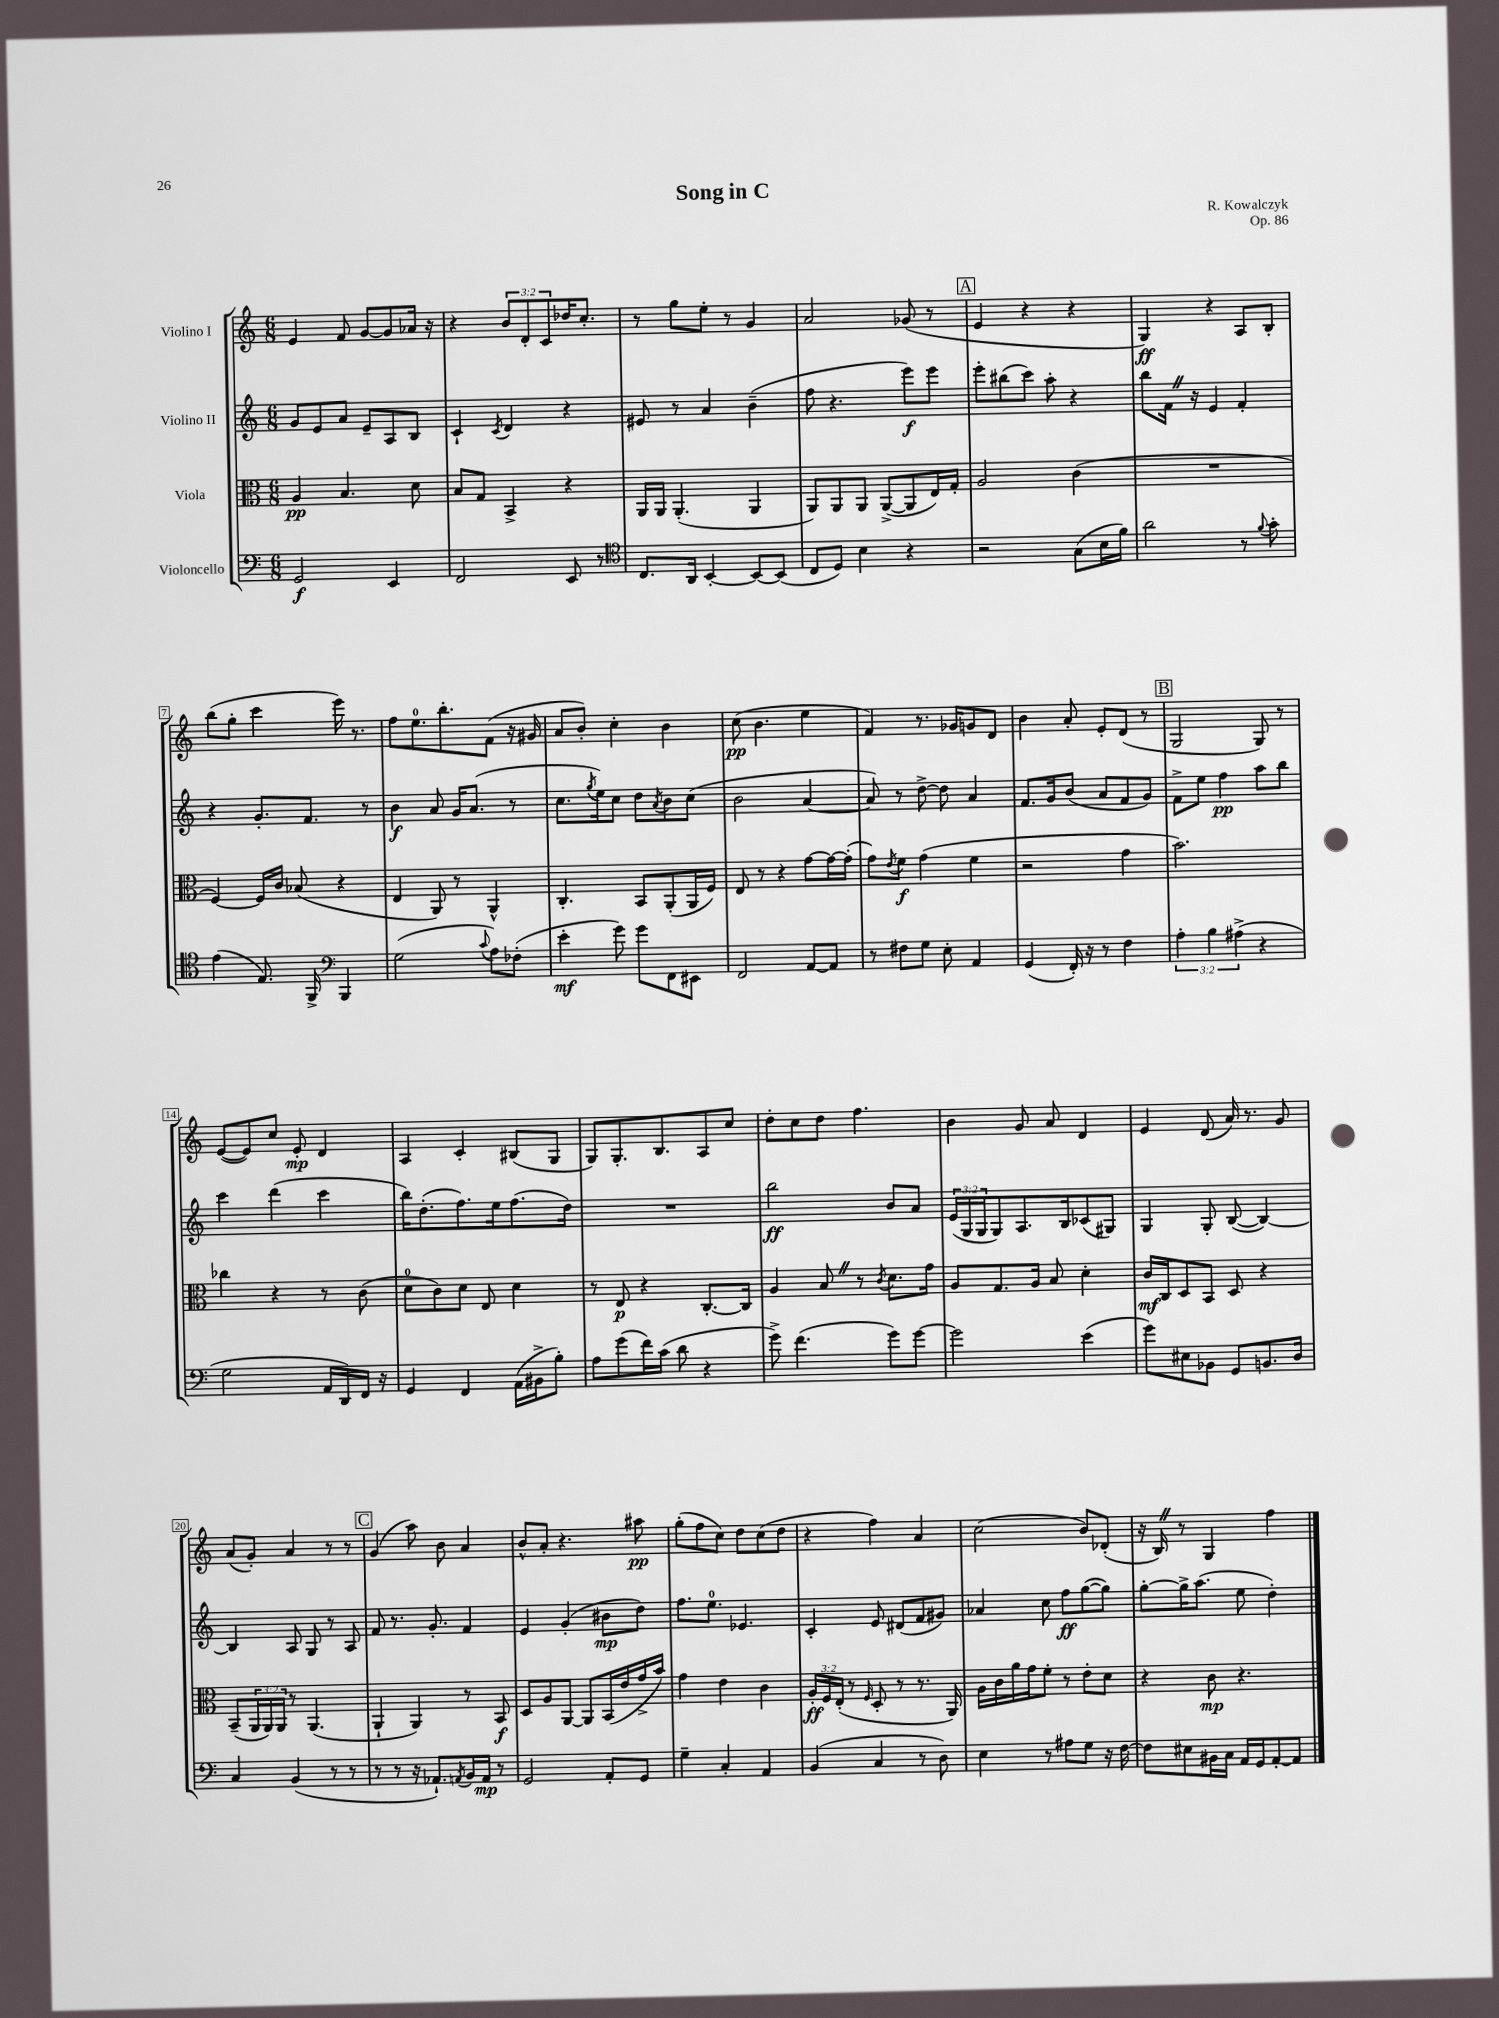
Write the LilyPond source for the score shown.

\header { title = "Song in C" composer = "R. Kowalczyk" opus = "Op. 86" }
<<
\new StaffGroup <<
\new Staff = "s0" \with { instrumentName = "Violino I" } {
    \clef treble \key c \major \numericTimeSignature \time 6/8 \override Staff.TupletNumber.text = #tuplet-number::calc-fraction-text
    e'4 f'8 g'8~ g'8 aes'16 r16 |
    r4 \tuplet 3/2 { b'8 d'8-. c'8 } des''16 c''8.-. |
    r8 g''8 e''8-. r8 g'4 |
    a'2 ges'8( r8 |
    \mark \markup { \box "A" } e'4 r4 r4 |
    g4\ff) r4 a8 b8-. |
    b''8( g''8-. c'''4 e'''16) r8. |
    f''8 e''8.-0 b''8.-. f'8( r16 gis'16 |
    a'8 b'8-.) c''4-. b'4 |
    c''8\pp( b'4. e''4 |
    f'4) r8. ges'16 g'8 d'8 |
    b'4 a'8-. e'8-. d'8( r8 |
    \mark \markup { \box "B" } g2 g8) r8 |
    e'8~( e'8) c''8 e'8-.\mp d'4 |
    a4 c'4-. bis8( g8 |
    g8) g8.-. b8. a8 c''8 |
    d''8-. c''8 d''8 f''4. |
    b'4 g'8 a'8 d'4 |
    e'4 d'8( a'16) r8. g'8 |
    a'8( g'8-.) a'4 r8 r8 |
    \mark \markup { \box "C" } g'4( a''8) b'8 a'4 |
    b'8-^ a'8-. r4. ais''8\pp |
    g''8-.( f''8 c''8) d''8 c''8( d''8 |
    r4 f''4) a'4 |
    c''2( b'8) des'8-.( |
    r16 b16) \once \override BreathingSign.text = \markup { \musicglyph "scripts.caesura.straight" } \breathe r8 g4 f''4 \bar "|." |
}
\new Staff = "s1" \with { instrumentName = "Violino II" } {
    \clef treble \key c \major \numericTimeSignature \time 6/8 \override Staff.TupletNumber.text = #tuplet-number::calc-fraction-text
    g'8 e'8 a'8 e'8-- a8 b8 |
    c'4-! \acciaccatura { c'8 } d'4 r4 |
    eis'8 r8 a'4 b'4--( |
    f''8 r4. e'''8\f) e'''8 |
    \mark \markup { \box "A" } e'''8-. bis''8( c'''8) a''8-. r4 |
    b''8 f'16 \once \override BreathingSign.text = \markup { \musicglyph "scripts.caesura.straight" } \breathe r16 e'4 f'4-. |
    r4 g'8.-. f'8. r8 |
    b'4\f a'8 g'16 a'8.( r8 |
    c''8. \acciaccatura { g''8 } e''16) c''8 d''8 \acciaccatura { a'8 } b'8 c''8( |
    b'2 a'4~ |
    a'8) r8 d''8~-> d''8 a'4 |
    f'8. g'16 b'8( a'8 f'8 g'8) |
    \mark \markup { \box "B" } f'8-> e''8 f''4\pp a''8 b''8 |
    c'''4 d'''4( c'''4 |
    b''16) d''8.-.( f''8.) e''16 f''8.( d''16) |
    R2. |
    b''2\ff b'8 a'8 |
    \tuplet 3/2 { e'16( g16 g16 } g8) a8. b16 ces'8( gis8) |
    g4 g8-. b8~( b4~) |
    b4 a8 g8 r8 a8 |
    \mark \markup { \box "C" } f'8 r8. g'8.-. f'4 |
    e'4 g'4-.( bis'8\mp d''8) |
    f''8. e''8.-0 ees'4. |
    c'4-. e'8 dis'8( f'8 gis'8) |
    aes'4 c''8 f''8\ff g''8~( g''8) |
    g''8~-. g''16-> a''8.( e''8 d''4-.) \bar "|." |
}
\new Staff = "s2" \with { instrumentName = "Viola" } {
    \clef alto \key c \major \numericTimeSignature \time 6/8 \override Staff.TupletNumber.text = #tuplet-number::calc-fraction-text
    a4\pp b4. d'8 |
    b8 g8 b,4-> r4 |
    a,16 a,16 a,4.-.( a,4 |
    a,8) a,8 a,8 a,8~->( a,8 e16) g16-. |
    \mark \markup { \box "A" } a2 c'4( |
    R2. |
    f4~) f16 c'16 bes8( r4 |
    e4 a,8) r8 a,4-^ |
    c4.-. b,8 a,8-.( a,16 f16) |
    e8 r8 r4 g'8~ g'16~ g'16-.( |
    g'8) \acciaccatura { e'8 } f'8\f g'4( f'4 |
    r2 g'4 |
    \mark \markup { \box "B" } b'2.) |
    ces''4 r4 r8 c'8( |
    d'8-0 c'8) d'8 e8 d'4 |
    r8 e8\p r4 c8.~-. c16 |
    a4 b8 \once \override BreathingSign.text = \markup { \musicglyph "scripts.caesura.straight" } \breathe r8 \acciaccatura { c'8 } d'8. g'16 |
    a8 g8. a16 b8 d'4-. |
    c'16\mf c16 d8 b,8 d8 r4 |
    b,8--( \tuplet 3/2 { a,16 a,16) a,16 } r8 a,4.( |
    \mark \markup { \box "C" } a,4-! a,4) r8 b,8\f |
    d8 a8 a,8~ a,8 b,16( e'16 g'16-> b'16) |
    g'4 e'4 c'4 |
    \tuplet 3/2 { a16-.\ff f16 e16-.( } r8 \grace { f16 } d8-. r8 r8. a,16) |
    a16 c'16 a'16 g'16 f'8-. r8 e'8-. d'8 |
    r4 c'8\mp r4. \bar "|." |
}
\new Staff = "s3" \with { instrumentName = "Violoncello" } {
    \clef bass \key c \major \numericTimeSignature \time 6/8 \override Staff.TupletNumber.text = #tuplet-number::calc-fraction-text
    g,2\f e,4 |
    f,2 e,8 r8 |
    \clef tenor c8. a,16 b,4~-. b,8~ b,8( |
    c8 d8) b4 r4 |
    \mark \markup { \box "A" } r2 g8( b16 f'16) |
    a'2 r8 \appoggiatura { f'8 } g'8-. |
    e'4( e8.) f,16-> \clef bass b,,4 |
    g2( \appoggiatura { c'8 } a8) fes8-.( |
    e'4-.\mf g'8) g'8 f,8 eis,8 |
    f,2 a,8~ a,8 |
    r8 fis8 g8 e8-. a,4 |
    g,4( f,16-.) r16 r8 f4 |
    \mark \markup { \box "B" } \tuplet 3/2 { a4-. b4 ais4->( } r4 |
    g2 a,16 d,16) f,16 r16 |
    g,4 f,4 a,16( bis,16-> b8-.) |
    a8 g'8( f'16) c'16( d'8 r4 |
    g'8->) f'4.( g'8) g'8~ |
    g'2 e'4( |
    g'8) eis8 bes,8 g,8 b,8. d16 |
    c4 b,4( r8 r8 |
    \mark \markup { \box "C" } r8 r8 r16 aes,8.-!) \acciaccatura { a,8 } b,16 a,16\mp r8 |
    g,2 a,8-. g,8 |
    g4-- c4-. a,4 |
    b,4( c4 r8 d8) |
    e4 r8 ais8 g8 r16 f16~ |
    f8 eis8 bis,16 c16 a,16 g,16 a,8~-. a,8 \bar "|." |
}
>>
>>
\layout { \context { \Score \override BarNumber.stencil = #(make-stencil-boxer 0.1 0.3 ly:text-interface::print) } }
